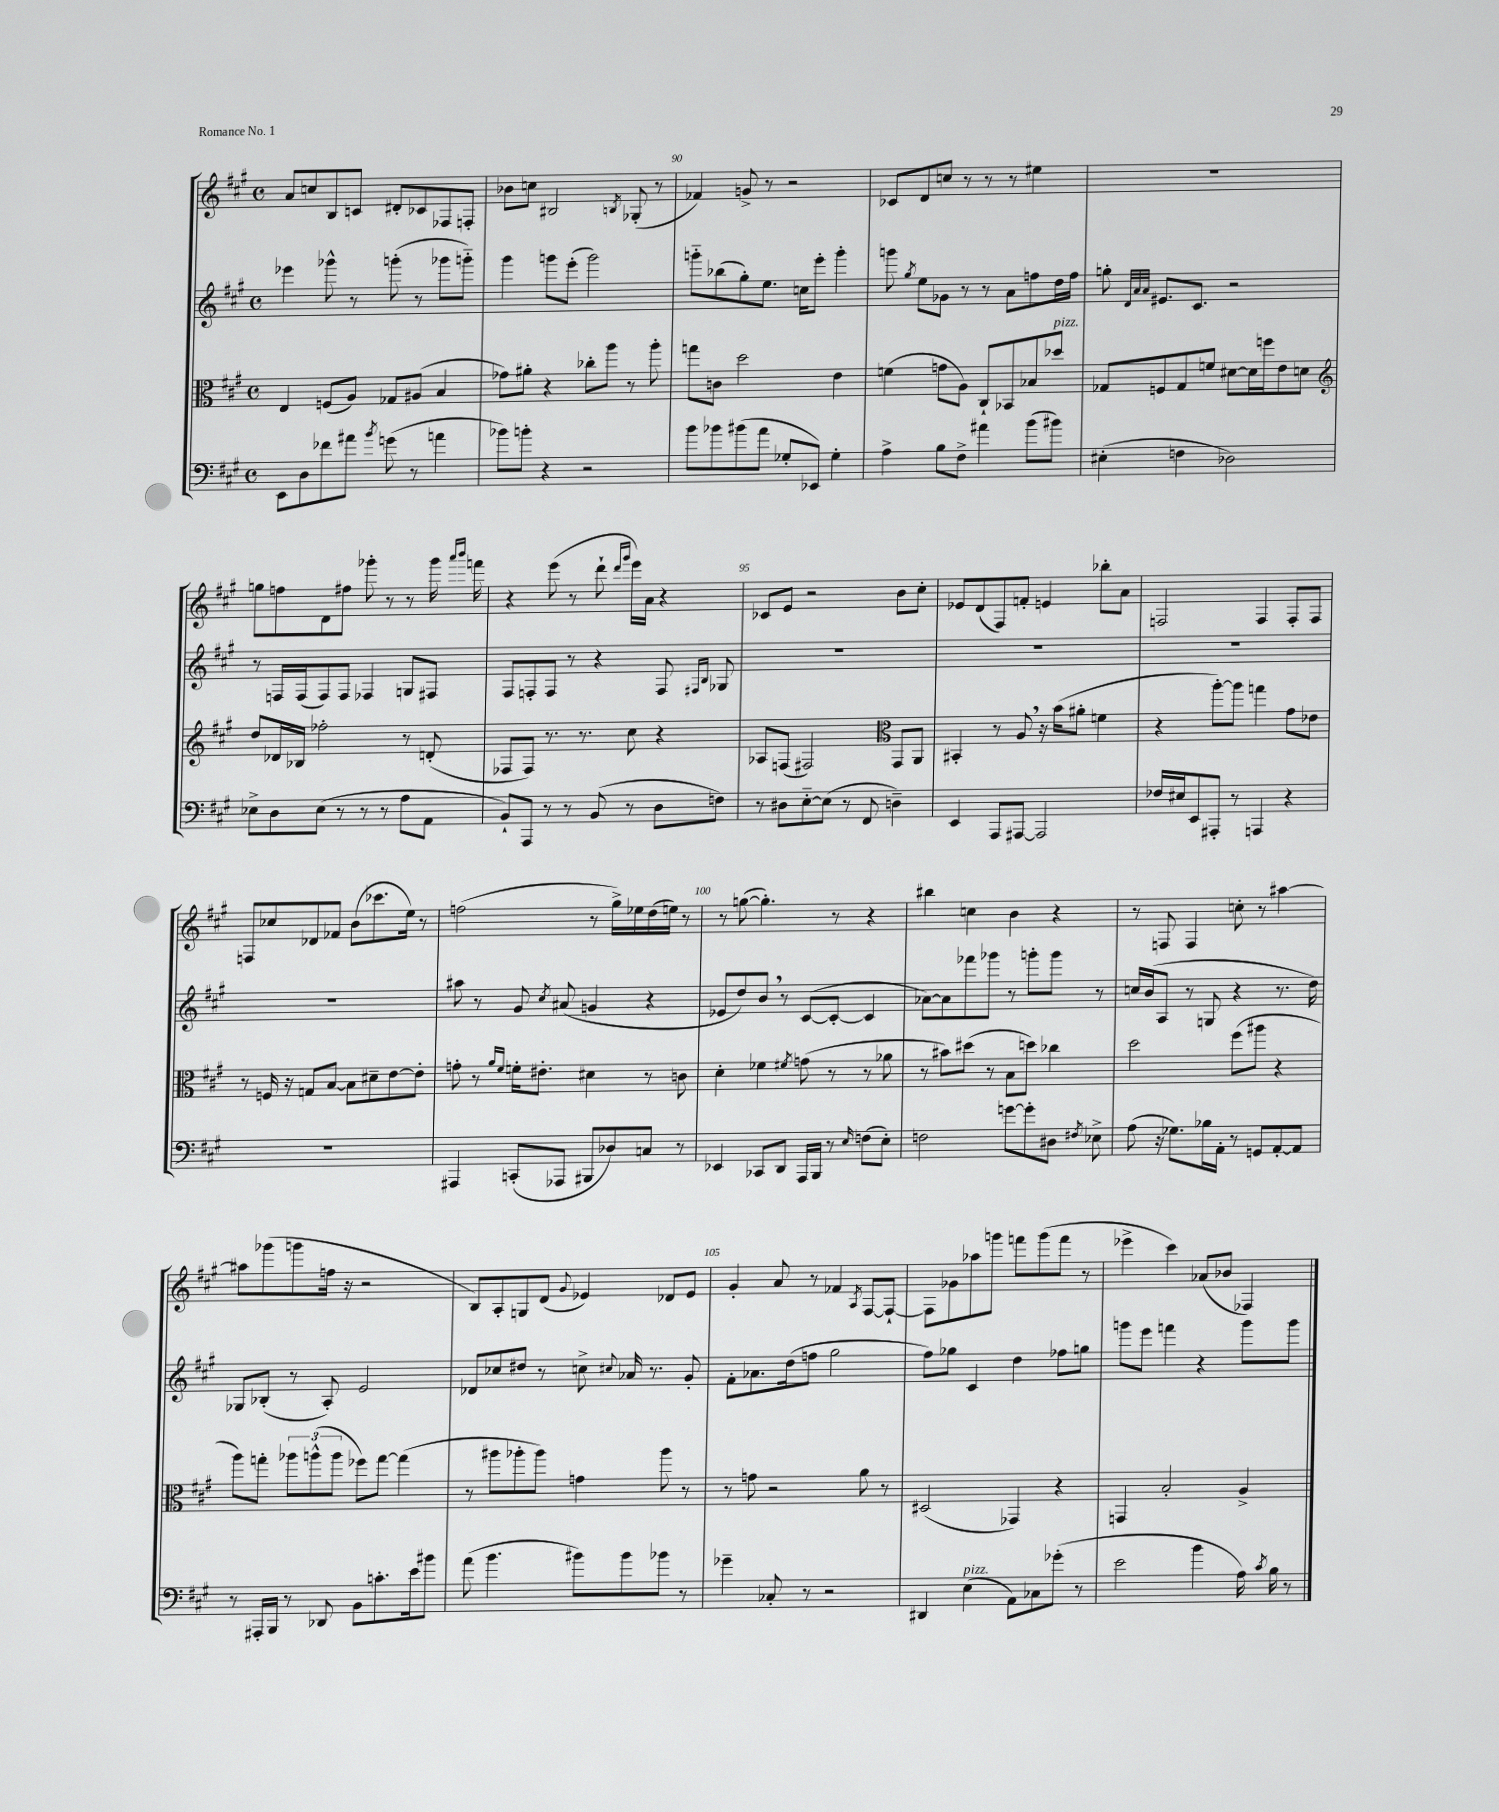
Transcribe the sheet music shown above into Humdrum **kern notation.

**kern	**kern	**kern	**kern
*part4	*part3	*part2	*part1
*staff4	*staff3	*staff2	*staff1
*clefF4	*clefC3	*clefG2	*clefG2
*k[f#c#g#]	*k[f#c#g#]	*k[f#c#g#]	*k[f#c#g#]
*M4/4	*M4/4	*M4/4	*M4/4
*met(c)	*met(c)	*met(c)	*met(c)
=88	=88	=88	=88
8EE\L	4E/	4eee-X\	8a/L
8D\	.	.	8ccn/
8f-X\	(8Fn/L	8ggg-X^^\	8B/
8a#X\J	8A/J)	8r	8cn/J
8qb/	.	.	.
(8gn\	8G-X/L	(8gggn'\	8d#X'/L
8r	(8A#X/J	8r	8c-X/
4an\	4B/	8ggg-X\L	8F-X/
.	.	8gggn\J)	8Fn'/J
=89	=89	=89	=89
8b-X\L)	8g-X\L)	4ggg#\	8b-X\L
8bn'\J	8a#X'\J	.	8ccn\J
4r	4r	8gggn\L	2B#X/
.	.	(8eee'\J	.
2r	8cc-X'\L	2ggg\)	.
.	8aa\J	.	.
.	.	.	8qBn/
.	8r	.	(8G-X'/
.	8aa'\	.	8r
=90	=90	=90	=90
8b\L	8ggn\L	8gggn\L	4f-X/)
8b-X\	8cn\J	(8bb-X\	.
(8b#X\	2dd\	8gg#'\)	8gn^/
8a\J	.	8.ee\J	8r
8G-X'/L	.	.	2r
.	.	16ccn\KL	.
8EE-X/J)	.	8eee'\J	.
4G-'\	4e\	4ggg'\	.
=91	=91	=91	=91
4A^\	(4fn\	8gggn\	8c-X/L
.	.	8qgg#/	.
.	.	8ee\L	8d/
8B\L	8gn\L	8g-X\J	8ccn/J
8F#^\J	8A\J)	8r	8r
4a#X\	8C#`/L	8r	8r
.	8BB-X/	8a\L	8r
(8b\L	8B-X/	8ffn\	4ee#X\
!	!LO:TX:a:i:t=pizz.	!	!
8b#X\J)	8dd-X/J	16dd\L	.
.	.	16ff\JJ	.
=92	=92	=92	=92
(4E#X'\	8G-X/L	8ggn'\	1r
.	.	32qqd/LLL	.
.	.	32qqa/	.
.	.	32qqa/JJJ	.
.	8Fn/	8.e#X/L	.
4Fn\	8G-/	.	.
.	.	8.c#/J	.
.	8fn/J	.	.
2D-X\)	[8d#X\L	2r	.
.	16d#\L]	.	.
.	16ffn\J	.	.
.	8e\	.	.
.	8dn\J	.	.
!!LO:LB:g=z
=93	=93	=93	=93
*	*clefG2	*	*
8E-X^\L	8dd/L	8r	8ggn\L
8D\	16d-X/L	16Fn/LL	8ffn\
.	16B-X/JJ	(16F/J	.
(8E-\J	2ff-X'\	8F/)	8d\
8r	.	8F/J	8ff#X\J
8r	.	4F-X/	8ggg-X'\
8r	.	.	8r
8A\L	8r	8Gn/L	8r
8AA\J	(8dn'/	8F#X/J	16ggg-\
.	.	.	16qqaaa/LL
.	.	.	16qqbbb/JJ
.	.	.	16fffn\
=94	=94	=94	=94
8BB`/L)	8F-X/L	8F#/L	4r
8AAA/J	8F-/J)	8Fn'/	.
8r	8.r	8F/J	(8eee\
8r	.	8r	8r
.	8.r	.	.
(8BB/	.	4r	8ddd`\
.	.	.	16qqddd/LL
.	.	.	16qqggg#/JJ
8r	8cc#\	.	16eee\LL)
.	.	.	16a\JJ
8D\L	4r	8F/	4r
.	.	16qqF#X/LL	.
.	.	16qqB/JJ	.
8Fn\J)	.	8G-X/	.
=95	=95	=95	=95
8r	8A-X/L	1r	8c-X/L
8D#X\L	(8Fn/J	.	8e/J
[8E\	2F#X/)	.	2r
(8E\J]	.	.	.
8r	.	.	.
8FF#/	.	.	.
*	*clefC3	*	*
4Dn~\)	8GG#/L	.	8b\L
.	8AA/J	.	8cc#'\J
=96	=96	=96	=96
4EE/	4BB#X'/	1r	8e-X/L
.	.	.	(8d/
8AAA/L	8r	.	8F#/)
[8AAA#X/J	8A,/	.	8fn'/J
2AAA#/]	16r	.	4en/
.	(16b\KL	.	.
.	8a#X'\J	.	.
.	4fn\	.	8bb-X'\L
.	.	.	8a\J
=97	=97	=97	=97
16F-X/LL	4r	1r	2Fn/
16E#X/J	.	.	.
8EE/	.	.	.
8AAA#X'/J	[8aa'\L)	.	.
8r	8aa\J]	.	.
4AAAn/	4ggn\	.	4F/
4r	8g#\L	.	8F'/L
.	8e-X\J	.	8F/J
!!LO:LB:g=z
=98	=98	=98	=98
1r	8r	1r	8Fn/L
.	16Fn/	.	8cc-X/
.	16r	.	.
.	8Gn/L	.	8d-X/
.	[8B/J	.	8f-X/J
.	8B\L]	.	(8b\L
.	8d#X~\	.	8.ccc-X\
.	[8e\	.	.
.	.	.	16ee\Jk)
.	8e'\J]	.	8r
=99	=99	=99	=99
4AAA#X/	8gn'\	8aa#X\	(2ffn\
.	8r	8r	.
.	16qqa/LL	.	.
.	16qqf#/JJ	.	.
(8CCn'/L	16fn'\KL	8g#/	.
.	8.e#X'\J	.	.
.	.	8qcc#/	.
8AAA-X/J	.	(8a#X/	.
8BBB#X/L	4d#X\	4gn/	8r
8D-X/)	.	.	16gg#^\LL)
.	.	.	16ee-X\
8Cn/J	8r	4r	(16dd\
.	.	.	16een\JJ)
8r	8cn\	.	8r
=100	=100	=100	=100
4EE-X/	4d'\	8e-X/L	8r
.	.	8dd/)	([8ggn\
8CC-X/L	4f-X\	8b,/J	4.gg'\])
8DD/J	.	8r	.
.	8qf#X/	.	.
16AAA/LL	(8gn\	([8c#/L	.
16BBB/JJ	.	.	.
8r	8r	8c#'/J_	8r
16qqE/	.	.	.
(8Fn\L	8r	4c#/]	4r
8E'\J)	8a-X\	.	.
=101	=101	=101	=101
2Fn\	8r	[8a-X\L)	4bb#X\
.	8b#X\L)	8a-\]	.
.	(8dd#X\J	8fff-X\	4ccn\
.	8r	8ggg-X\J	.
[8gn\L	8B\L	8r	4b\
8g'\]	8ddn\J)	8gggn'\L	.
8D#X\J	4cc-X\	8ggg\J	4r
8qF#X/	.	.	.
8E-X^\	.	8r	.
=102	=102	=102	=102
(8A\	2dd\	16ccn/LL	8r
.	.	(16b/J	.
16r	.	8A/J	8Fn/
8.G-X\L)	.	.	.
.	.	8r	4F/
16B-X\L	.	8Gn/	.
16AA'\JJ	.	.	.
8r	(8ff#\L	4r	8ccn'\
8GGn/L	8aa#X\J	.	8r
[8AA'/	4r	8.r	[4aa#X\
8AA/J]	.	.	.
.	.	16dd\)	.
!!LO:LB:g=z
=103	=103	=103	=103
8r	8aa\L)	8G-X/L	8aa#X\L]
16AAA#X'/LL	8ggn'\J	(8B-X'/J	(8ggg-X\
16BBB/JJ	.	.	.
8r	12aa-X\L	8r	8gggn\
.	(12aan^^\	.	.
8DD-X/	.	8A'/)	16ffn\Jk
.	12aa\J	.	.
.	.	.	16r
8BB\L	8ff-X\L)	2e/	2r
8.cn'\	[8gg\J	.	.
.	(4gg\]	.	.
16e\k	.	.	.
8b#X\J	.	.	.
=104	=104	=104	=104
(8a\	8r	8d-X/L	8B/L)
4.b\	8aa#X\L	8cc-X/	8A'/
.	8aa-X'\	8dd#X/J	8Gn/
.	8aa-\J)	8r	(8d/J
.	.	.	8qqg#/
8b#X\L)	4gn\	8ccn^\	4e-X/)
.	.	8qqcc#X/	.
8b#\	.	16a-X/	.
.	.	8.r	.
8b-X\J	8aa-\	.	8d-X/L
8r	8r	8g#'/	8e-/J
=105	=105	=105	=105
4g-X~\	8r	8f#'\L	4g#'/
.	8gn\	8.a-X\	.
8C-X'/	2r	.	8a/
.	.	(16dd\k	.
8r	.	8ffn\J	8r
2r	.	2gg#\	4f-X/
.	.	.	8qA/
.	8a\	.	[8F#/L
.	8r	.	8F#`/J_
=106	=106	=106	=106
4DD#X/	(2D#X/	8ff#\L)	8F#\L]
.	.	8gg-X\J	8g-X\
!LO:TX:a:i:t=pizz.	!	!	!
(4E\	.	4c#/	8aa-X\
.	.	.	8gggn\J
8AA\L)	4GG-X/)	4dd\	8fffn\L
8C-X\	.	.	(8ggg\
(8g-X'\J	4r	8ff-X\L	8fff\J
8r	.	8ggn\J	8r
=107	=107	=107	=107
2e\	4GGn/	8gggn\L	4eee-X^\
.	.	8eee\J	.
.	2B'/	4fffn\	4ccc#\)
4b\	.	4r	(8a-X/L
.	.	.	8b-X/J
16A\)	4A^/	8ggg\L	4F-X/)
8qc#/	.	.	.
16B\	.	.	.
8r	.	8ggg\J	.
==	==	==	==
*-	*-	*-	*-
